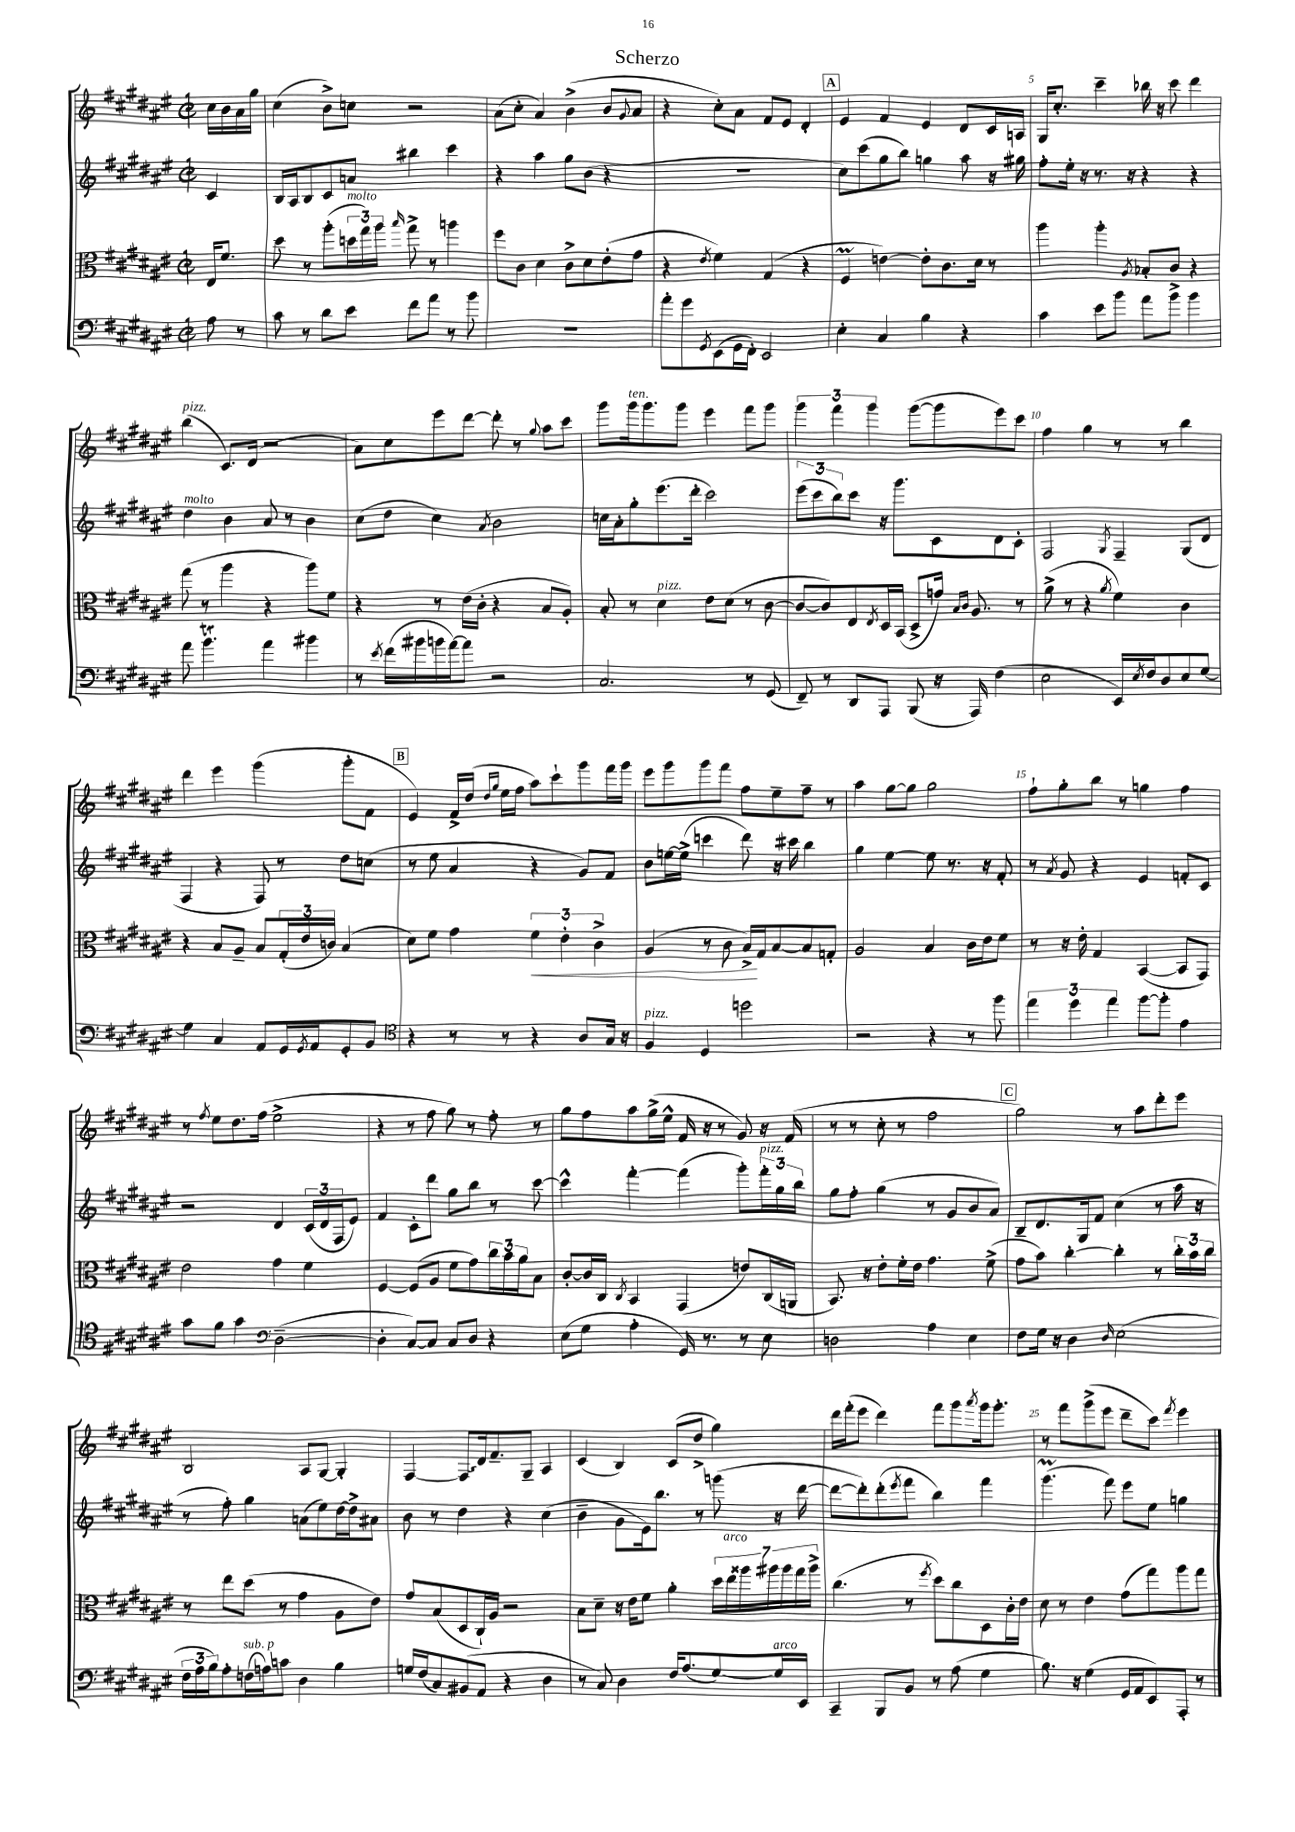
\header { title = "Scherzo" }
<<
\new StaffGroup <<
\new Staff = "s0" {
    \clef treble \key fis \major \defaultTimeSignature \time 2/2 \partial 4
    cis''16 b'16 ais'16 gis''16 |
    cis''4( b'8->) c''8 r2 |
    ais'8( cis''8-. ais'4) b'4->( b'8 \appoggiatura { gis'8 } ais'8 |
    r4 cis''8-.) ais'8 fis'8 eis'8 dis'4-. |
    \mark \markup { \box "A" } eis'4 fis'4 eis'4 dis'8 cis'16 a16 |
    gis16 cis''8.-. cis'''4-- bes''16 r16 cis'''8 dis'''4 |
    b''4^\markup { \italic "pizz." }( cis'8.) dis'16( r2 |
    ais'8) cis''8 eis'''8 dis'''8~ dis'''8-. r8 \appoggiatura { gis''8 } ais''8 cis'''8 |
    gis'''8 gis'''16^\markup { \italic "ten." } gis'''8. gis'''8 eis'''4 fis'''8 gis'''8 |
    \tuplet 3/2 { gis'''4 fis'''4 gis'''4 } gis'''8~( gis'''8 eis'''8) cis'''8 |
    fis''4 gis''4 r8 r8 b''4 |
    dis'''4 eis'''4 gis'''4( gis'''8-. fis'8 |
    \mark \markup { \box "B" } eis'4) fis'16-> dis''16( \grace { dis''16 gis''16 } eis''16 fis''16 ais''8) cis'''8-! gis'''8 fis'''16 gis'''16 |
    eis'''8 gis'''8 gis'''8 fis'''8 fis''8 eis''8-- fis''8-- r8 |
    ais''4 gis''8~ gis''8 gis''2 |
    fis''8-! gis''8-. b''8 r8 g''4 fis''4 |
    r8 \acciaccatura { fis''8 } eis''8 dis''8. fis''16( eis''2-> |
    r4 r8 fis''8 gis''8) r8 fis''8-. r8 |
    gis''8 fis''8 ais''8 gis''16->( eis''16-^ fis'16 r16 r8 gis'8) r16 fis'16( |
    r8 r8 cis''8-. r8 fis''2 |
    \mark \markup { \box "C" } gis''2) r8 ais''8 dis'''8-. eis'''8 |
    b2 ais8 gis8~ gis4-. |
    fis4~ \once \override Glissando.style = #'zigzag fis8\glissando dis'16 fis'8.-- gis8-- ais4 |
    cis'4( b4) cis'8( dis''8-> gis''4) |
    dis'''16 fis'''16-.( eis'''8 dis'''4) fis'''8 gis'''8 \acciaccatura { ais'''8 } gis'''16 gis'''8.-. |
    r8 fis'''8 gis'''8->( eis'''8 dis'''8-- cis'''8) \acciaccatura { fis'''8 } eis'''4 \bar "|." |
}
\new Staff = "s1" {
    \clef treble \key fis \major \defaultTimeSignature \time 2/2 \partial 4
    cis'4 |
    b16 ais16 b8 cis'8 a'8 bis''4 cis'''4 |
    r4 ais''4 gis''8 b'8( r4 |
    R1 |
    \mark \markup { \box "A" } cis''8) cis'''8( gis''8 b''8) g''4 ais''8 r16 gis''16 |
    fis''8-. eis''16-. r16 r8. r16 r4 r4 |
    dis''4^\markup { \italic "molto" } b'4 ais'8 r8 b'4 |
    cis''8( dis''8 cis''4) \acciaccatura { ais'8 } b'2 |
    c''16 ais'16-. gis''8-. eis'''8.( dis'''16-. cis'''2) |
    \tuplet 3/2 { eis'''8( cis'''8 b''8) } cis'''8 r16 gis'''8. cis'8 dis'8 cis'8-. |
    fis2 \acciaccatura { gis8 } fis4-- gis8( dis'8 |
    fis4 r4 fis8) r8 dis''8 c''8( |
    \mark \markup { \box "B" } r8 eis''8 ais'4 r4 gis'8) fis'8 |
    b'8 e''16~ e''16->( c'''4 dis'''8) r16 cis'''16 b''4 |
    gis''4 eis''4~ eis''8 r8. r16 fis'8-. |
    r8 \acciaccatura { ais'8 } gis'8 r4 eis'4 f'8-. cis'8 |
    r2 dis'4 \tuplet 3/2 { cis'16( dis'16 fis16 } eis'8) |
    fis'4 cis'8-. dis'''8 gis''8 b''8 r8 cis'''8~ |
    cis'''4-^ fis'''4~-. fis'''4( gis'''8-.) \tuplet 3/2 { fis'''16-.^\markup { \italic "pizz." } gis''16 b''16 } |
    gis''8 fis''8-. gis''4( r8 gis'8 b'8 ais'8) |
    \mark \markup { \box "C" } b8-- dis'8. gis16 fis'8 cis''4( r8 ais''16 r16 |
    r8 fis''8-.) gis''4 a'8( eis''8) dis''16~ dis''16-> ais'8 |
    b'8 r8 dis''4 r4 cis''4( |
    b'4-- gis'8 eis'16) b''8. r8 g'''8( r16 dis'''16~ |
    dis'''8~ dis'''8-.) dis'''8-.( \acciaccatura { eis'''8 } fis'''8 b''4) fis'''4 |
    gis'''4.\prall( fis'''8) eis'''8 eis''8 g''4 \bar "|." |
}
\new Staff = "s2" {
    \clef alto \key fis \major \defaultTimeSignature \time 2/2 \partial 4
    eis16 fis'8. |
    dis''8 r8 ais''8-.( \tuplet 3/2 { d''16^\markup { \italic "molto" } gis''16) ais''16 } \grace { b''16 } gis''8-> r8 a''4 |
    fis''8 cis'8 dis'4 cis'8-> dis'8 eis'8-.( gis'8 |
    r4 \acciaccatura { eis'8 } fis'4) gis4( r4 |
    \mark \markup { \box "A" } fis4\prall e'4~) e'8-. cis'8. dis'16 r8 |
    ais''4 ais''4-. \acciaccatura { ais8 } bes8-. cis'8 r4 |
    gis''8( r8 ais''4 r4 ais''8) fis'8 |
    r4 r8 eis'16( cis'16-. r4 b8 ais8-.) |
    b8-. r8 dis'4^\markup { \italic "pizz." } eis'8 dis'8( r8 cis'8~ |
    cis'8~ cis'8) eis8 \acciaccatura { eis8 } dis16 b,16( dis8-> g'16) \grace { b16 cis'16 } ais8. r8 |
    ais'8->( r8 r4 \acciaccatura { ais'8 } fis'4) cis'4 |
    r4 b8 ais8-- b8 \tuplet 3/2 { gis16-.( eis'16 c'16) } b4( |
    \mark \markup { \box "B" } dis'8) fis'8 gis'4 \tuplet 3/2 { fis'4\< eis'4-. cis'4-> } |
    ais4( r8 cis'8 b16->\!) gis16 b8~ b8 g8-. |
    ais2 b4 cis'16 eis'16 fis'8 |
    r8 r16 eis'16-. gis4 b,4~( b,8 gis,8) |
    eis'2 gis'4 fis'4 |
    fis4~ fis8( ais8 fis'8 gis'8) \tuplet 3/2 { cis''16 b'16 ais'16 } b8 |
    cis'8~-. cis'16 cis16 \acciaccatura { cis8 } b,4 gis,4( e'8) cis16( a,16 |
    b,8.) r16 eis'8-. fis'16-. eis'16 gis'4. fis'8->( |
    \mark \markup { \box "C" } gis'8 b'8) cis''4~-. cis''4-. r8 \tuplet 3/2 { cis''16-. b'16 cis''16 } |
    r8 eis''8 dis''8( r8 gis'4 ais8 eis'8) |
    gis'8 b8( dis8 cis16-!) ais16 r2 |
    b8 dis'8-- r16 eis'16 fis'8 ais'4-. \tuplet 7/4 { dis''16 eis''16^\markup { \italic "arco" } aisis''16 ais''16 ais''16 gis''16 ais''16-> } |
    cis''4.( r8 \acciaccatura { fis''8 } dis''8) cis''8 dis8 cis'16-. eis'16 |
    dis'8 r8 eis'4 gis'8( gis''8) ais''8 gis''8 \bar "|." |
}
\new Staff = "s3" {
    \clef bass \key fis \major \defaultTimeSignature \time 2/2 \partial 4
    ais8 r8 |
    cis'8 r8 dis'8 eis'8 fis'8 ais'8 r8 b'8 |
    R1 |
    ais'8-. gis'8 \acciaccatura { gis,8 } eis,8( gis,16 fis,16-.) eis,2 |
    \mark \markup { \box "A" } eis4-. cis4 b4 r4 |
    cis'4 eis'8 b'8 ais'8 b'8-> b'4 |
    ais'8 b'4.\trill ais'4 bis'4 |
    r8 \acciaccatura { eis'8 } fis'16( bis'16 b'16 ais'16~) ais'8 r2 |
    cis2. r8 gis,8( |
    fis,8--) r8 dis,8 ais,,8 b,,8( r16 ais,,16) fis4( |
    eis2 eis,16) \acciaccatura { eis8 } fis16 dis8 eis8 gis8~ |
    gis4 cis4 ais,8 gis,16 \acciaccatura { gis,8 } ais,16 gis,8-. b,8 |
    \mark \markup { \box "B" } \clef tenor r4 r8 r8 r4 ais8 gis16 r16 |
    fis4^\markup { \italic "pizz." } dis4 d''2 |
    r2 r4 r8 fis''8 |
    \tuplet 3/2 { eis''4 dis''4 eis''4 } fis''8~ fis''8-. eis'4 |
    gis'8 fis'8 gis'4 \clef bass dis2~--( |
    dis4-. cis8~) cis8 cis8 dis8 r4 |
    eis8( gis8 ais4-. gis,16) r8. r8 eis8 |
    d2 ais4 eis4 |
    \mark \markup { \box "C" } fis8 gis16 r16 dis4 \grace { dis16 } eis2( |
    \tuplet 3/2 { fis16 ais16 b16) } ais8-. f16^\markup { \italic "sub. p" }( a16) c'8 dis4 b4 |
    g16 fis16( cis8) bis,8( ais,8 r4 dis4 |
    r8 cis8) dis4 fis16 ais8.( gis8~) gis16^\markup { \italic "arco" } eis,16 |
    cis,4-- b,,8 b,8 r8 ais8( gis4 |
    b8.) r16 gis4( gis,16 ais,16 eis,8) ais,,8-. r8 \bar "|." |
}
>>
>>
\layout { \context { \Score \override BarNumber.break-visibility = ##(#f #t #t) barNumberVisibility = #(every-nth-bar-number-visible 5) } }
